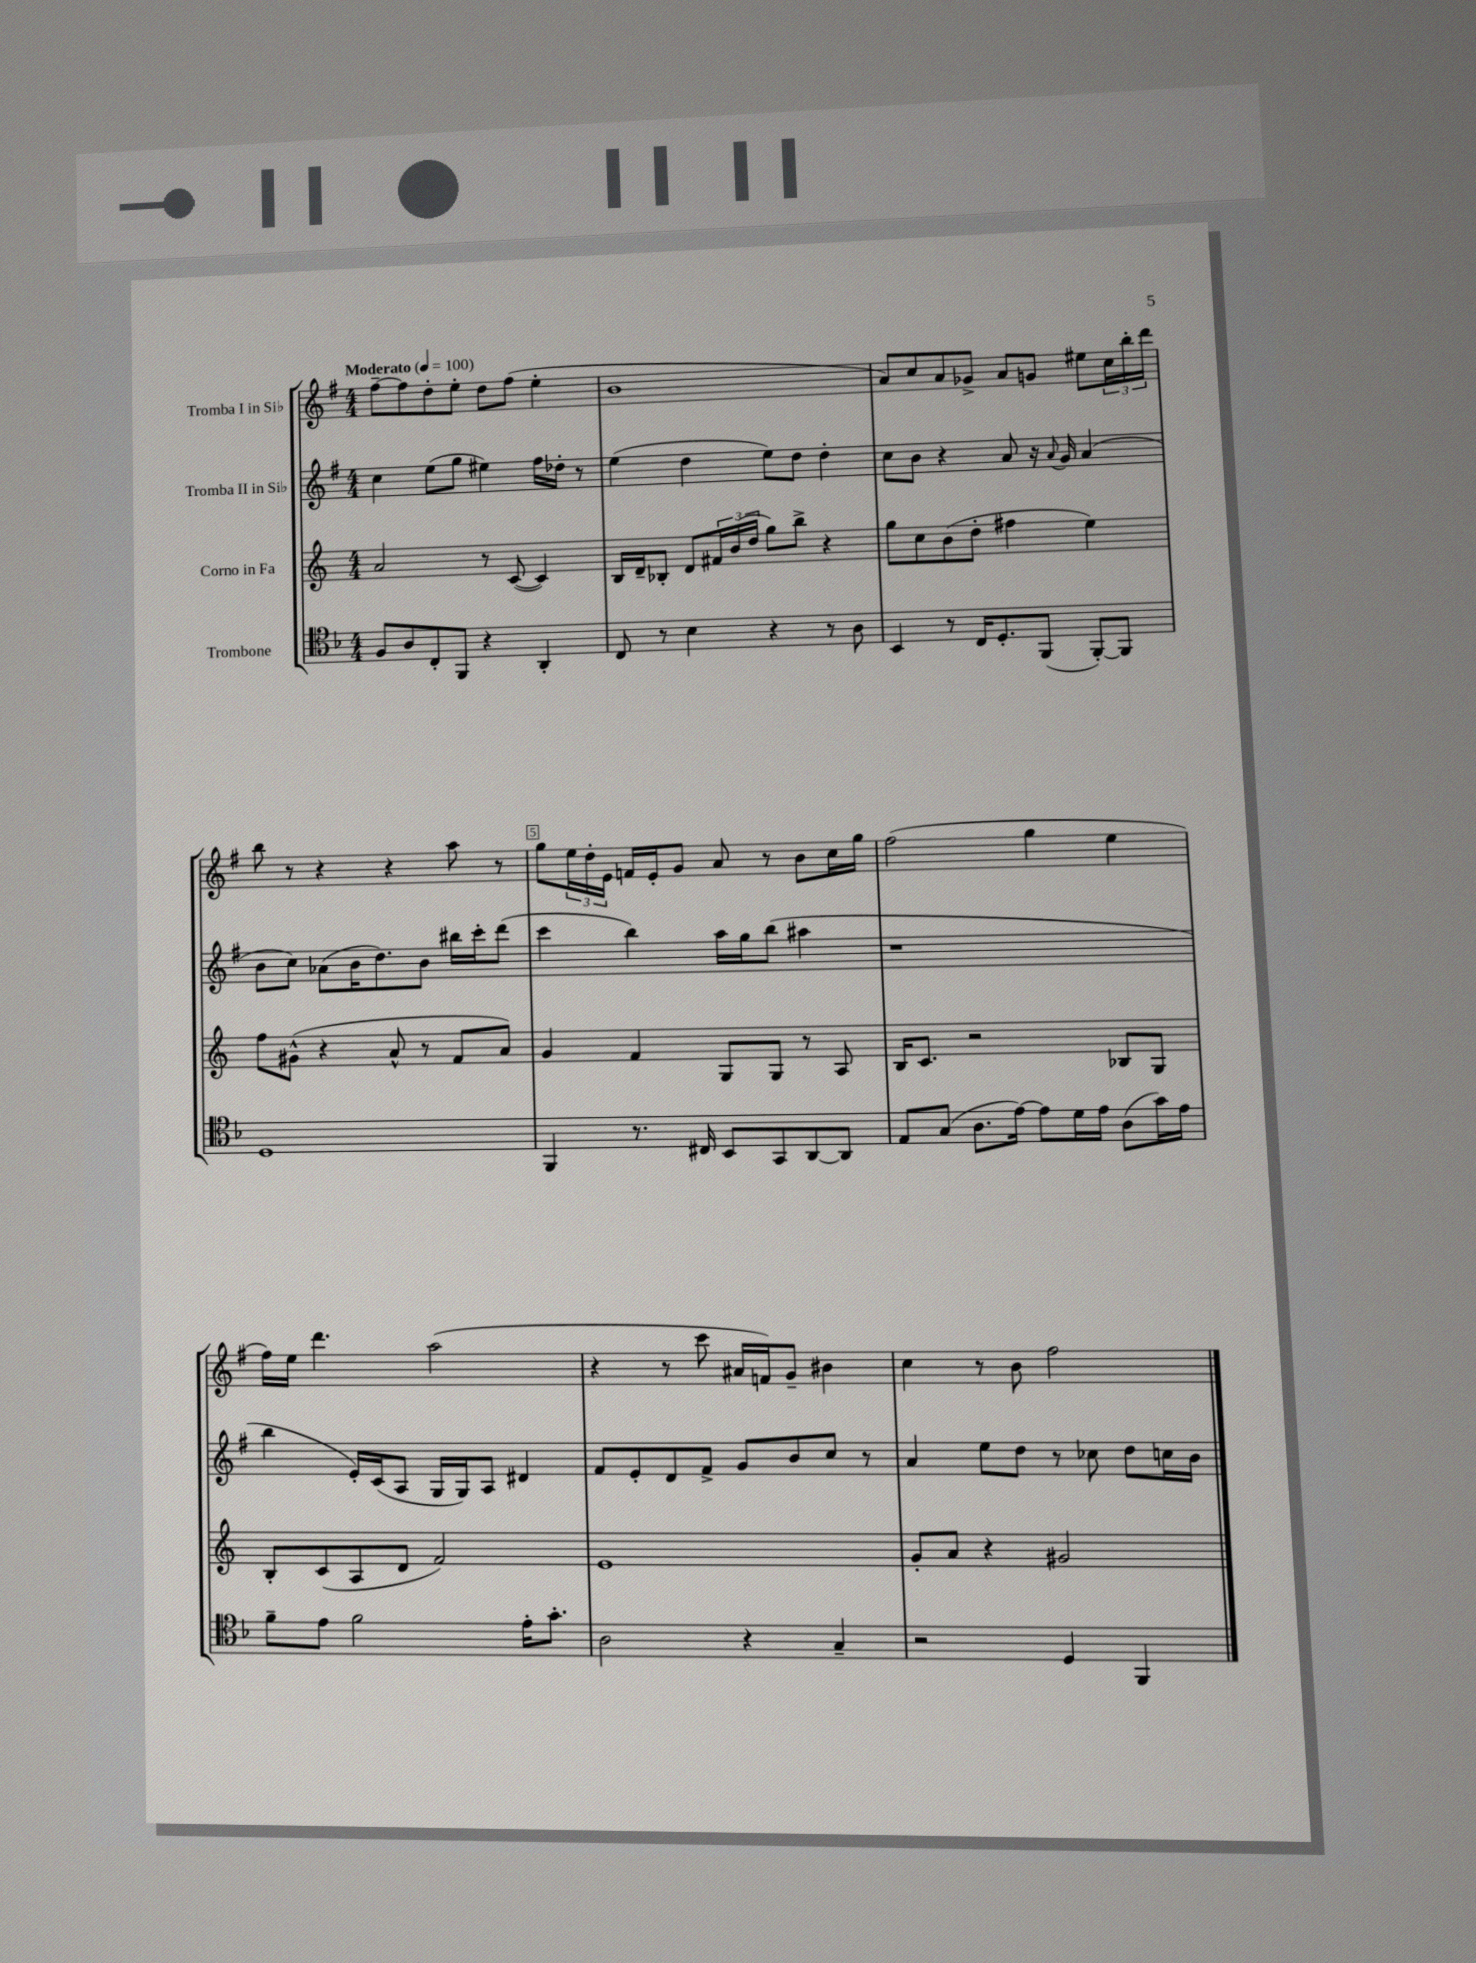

**kern	**kern	**kern	**kern
*staff4	*staff3	*staff2	*staff1
*clefC4	*clefG2	*clefG2	*clefG2
*k[b-]	*k[]	*k[f#]	*k[f#]
*M4/4	*M4/4	*M4/4	*M4/4
*MM100	*MM100	*MM100	*MM100
8F	2a	4cc	[8ff#~
8A	.	.	8ff#]
8C'	.	(8ee	8dd'
8FF	.	8gg	8ee'
4r	8r	4ee#)	8dd
.	([8c	.	(8ff#
4AA'	4c])	16ff#	4ee'
.	.	16dd-'	.
.	.	8r	.
=	=	=	=
8C	16B	(4ee	1b
.	16d~	.	.
8r	8B-'	.	.
4B-	8d	4dd	.
.	24f#	.	.
.	(24b	.	.
.	24dd	.	.
4r	8gg)	8ee)	.
.	8bb^	8dd	.
8r	4r	4dd'	.
8A	.	.	.
=	=	=	=
4BB-	8gg	8cc	8a)
.	8cc	8b	8cc
8r	(8b	4r	8a
16C	8dd'	.	8g-^
8.D'	.	.	.
.	4ff#	8a	8a
(8FF	.	16r	8g
.	.	8qqa	.
.	.	16g	.
[8FF')	4ee)	(4a	8ee#
8FF]	.	.	24cc
.	.	.	24bb'
.	.	.	24ddd
=	=	=	=
1D	8ff	8b	8bb
.	(8g#^^	8cc)	8r
.	4r	(8a-	4r
.	.	16b	.
.	.	8.dd)	.
.	8a^^	.	4r
.	8r	8b	.
.	8f	16bb#	8aa
.	.	16ccc'	.
.	8a)	(8ddd	8r
=	=	=	=
4FF	4g	4ccc	8gg
.	.	.	24ee
.	.	.	24dd'
.	.	.	24e
8.r	4f	4bb)	16f
.	.	.	16e'
.	.	.	8g
16C#	.	.	.
8BB-	8G	16aa	8a
.	.	16gg	.
8GG	8G	(8bb	8r
[8AA	8r	4aa#	8b
8AA]	8A	.	16cc
.	.	.	16gg
=	=	=	=
8E	16B	1r	(2ff#
.	8.c	.	.
(8G	.	.	.
8.A	2r	.	.
[16e)	.	.	.
8e]	.	.	4gg
16d	.	.	.
16e	.	.	.
(8A	8B-	.	4ee
16g)	8G	.	.
16e	.	.	.
=	=	=	=
8f~	8B'	4bb	16ff#)
.	.	.	16ee
8e	(8c	.	4.ddd
2f	8A	16e')	.
.	.	(16c	.
.	8d	8A	.
.	2f)	16G	(2aa
.	.	16G)	.
.	.	8A	.
16e'	.	4d#	.
8.g'	.	.	.
=	=	=	=
2A	1e	8f#	4r
.	.	8e'	.
.	.	8d	8r
.	.	8f#^	8ccc
4r	.	8g	16a#
.	.	.	16f)
.	.	8b	8g~
4G~	.	8cc	4b#
.	.	8r	.
=	=	=	=
2r	8g'	4a	4cc
.	8a	.	.
.	4r	8ee	8r
.	.	8dd	8b
4D	2g#	8r	2ff#
.	.	8cc-	.
4FF	.	8dd	.
.	.	16cc	.
.	.	16b	.
==	==	==	==
*-	*-	*-	*-
